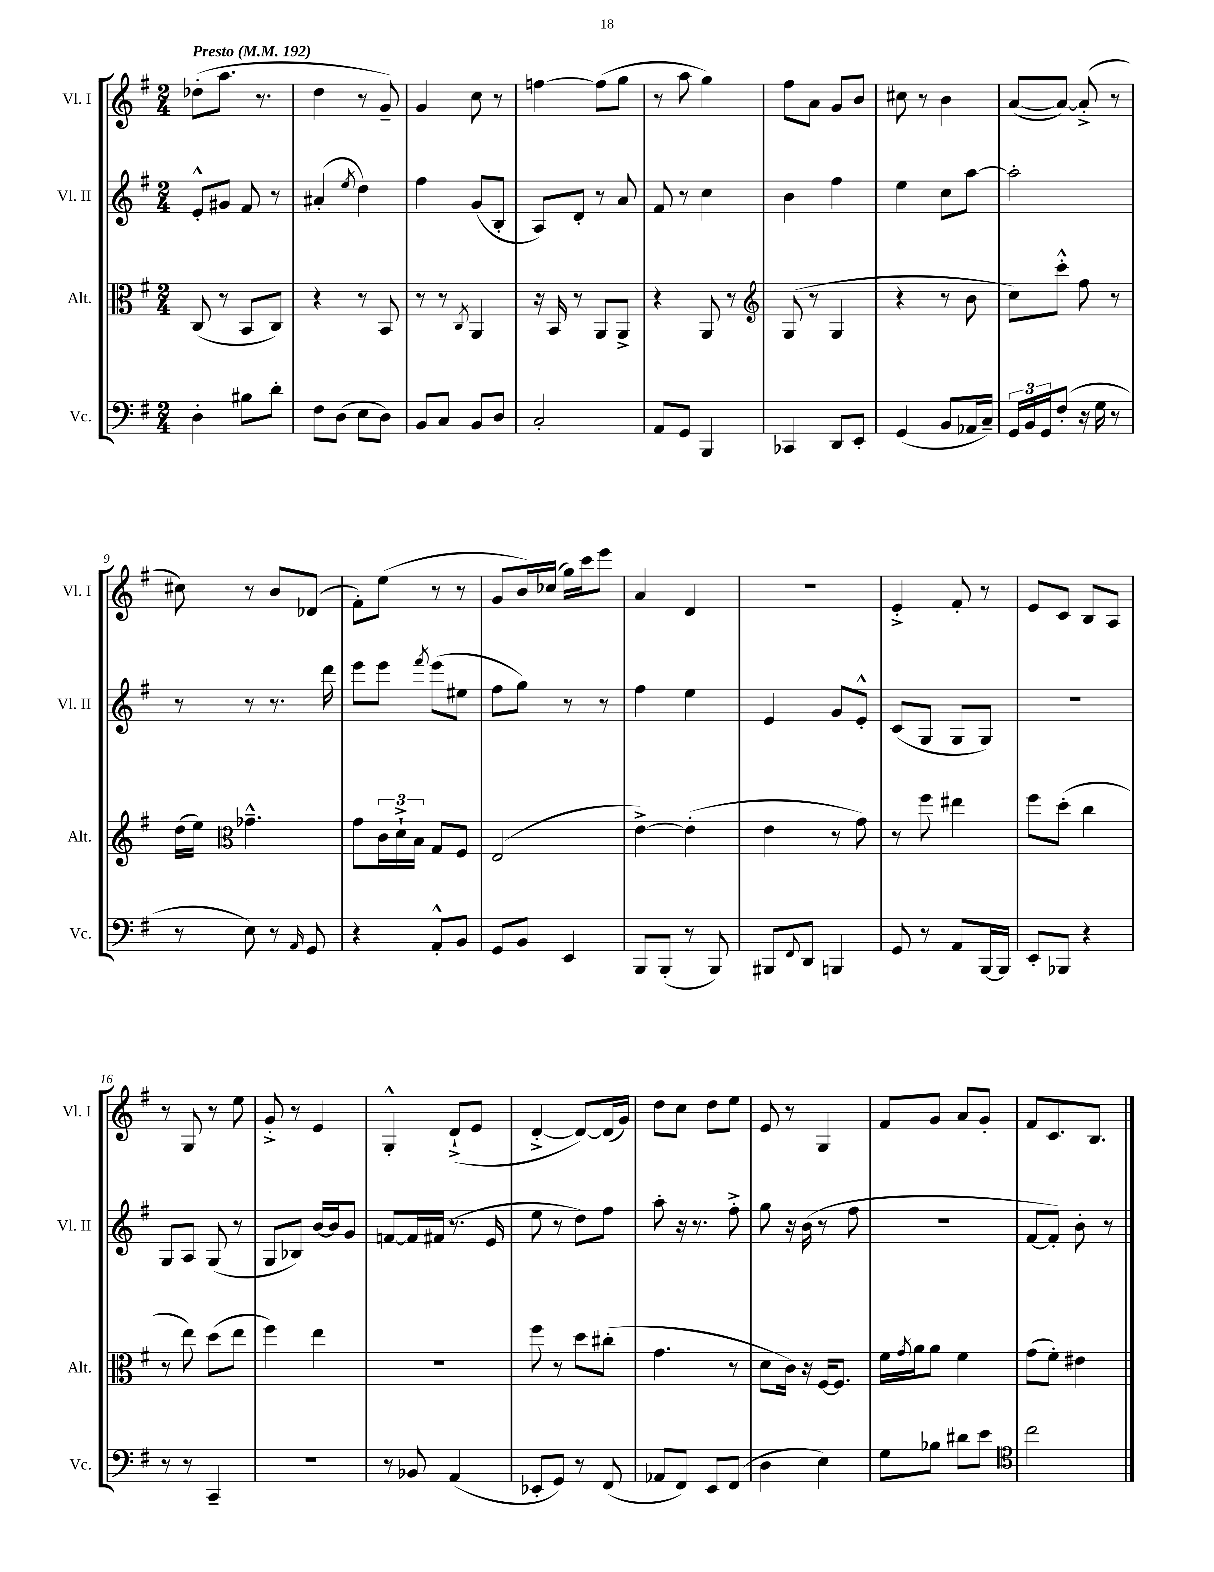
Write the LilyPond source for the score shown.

<<
\new StaffGroup <<
\new Staff = "s0" \with { instrumentName = "Vl. I" shortInstrumentName = "Vl. I" } {
    \clef treble \key g \major \numericTimeSignature \time 2/4 \tempo "Presto" 4 = 192
    des''8-.( a''8. r8. |
    d''4 r8 g'8--) |
    g'4 c''8 r8 |
    f''4~ f''8( g''8 |
    r8 a''8 g''4) |
    fis''8 a'8 g'8 b'8 |
    cis''8 r8 b'4 |
    a'8~( a'8~) a'8-.->( r8 |
    cis''8) r8 b'8 des'8( |
    fis'8-.) e''8( r8 r8 |
    g'8 b'16) ces''16( g''16) c'''16 e'''8 |
    a'4 d'4 |
    r2 |
    e'4-.-> fis'8-. r8 |
    e'8 c'8 b8 a8 |
    r8 g8 r8 e''8 |
    g'8-.-> r8 e'4 |
    g4-.-^ d'8-!->( e'8 |
    d'4~-.-> d'8~) d'16( g'16) |
    d''8 c''8 d''8 e''8 |
    e'8 r8 g4 |
    fis'8 g'8 a'8 g'8-. |
    fis'8 c'8. b8. \bar "|." |
}
\new Staff = "s1" \with { instrumentName = "Vl. II" shortInstrumentName = "Vl. II" } {
    \clef treble \key g \major \numericTimeSignature \time 2/4
    e'8-.-^ gis'8 fis'8 r8 |
    ais'4-.( \acciaccatura { e''8 } d''4) |
    fis''4 g'8( b8-. |
    a8) d'8-. r8 a'8 |
    fis'8 r8 c''4 |
    b'4 fis''4 |
    e''4 c''8 a''8~ |
    a''2-. |
    r8 r8 r8. d'''16 |
    e'''8 e'''8 \acciaccatura { fis'''8 } e'''8( eis''8 |
    fis''8 g''8) r8 r8 |
    fis''4 e''4 |
    e'4 g'8 e'8-.-^ |
    c'8( g8 g8 g8) |
    R2 |
    g8 a8 g8( r8 |
    g8 bes8) b'16~ b'16 g'8 |
    f'8~ f'16 fis'16( r8. e'16 |
    e''8 r8 d''8) fis''8 |
    a''8-. r16 r8. fis''8-.-> |
    g''8 r16 b'16( r8 fis''8 |
    r2 |
    fis'8~ fis'8-.) b'8-. r8 \bar "|." |
}
\new Staff = "s2" \with { instrumentName = "Alt." shortInstrumentName = "Alt." } {
    \clef alto \key g \major \numericTimeSignature \time 2/4
    c8( r8 b,8 c8) |
    r4 r8 b,8 |
    r8 r8 \acciaccatura { c8 } a,4 |
    r16 b,16 r8 a,8 a,8-> |
    r4 a,8 r8 |
    \clef treble g8( r8 g4 |
    r4 r8 b'8 |
    c''8) c'''8-.-^ fis''8 r8 |
    d''16( e''16) \clef alto ges'4.---^ |
    g'8 \tuplet 3/2 { c'16 d'16-!-> b16 } g8 fis8 |
    e2( |
    e'4~->) e'4-.( |
    e'4 r8 g'8) |
    r8 fis''8 eis''4 |
    fis''8 d''8-.( c''4 |
    r8 e''8) d''8( e''8 |
    fis''4) e''4 |
    r2 |
    fis''8 r8 d''8 cis''8-.( |
    g'4. r8 |
    d'8 c'16) r16 fis16~ fis8. |
    fis'16 \acciaccatura { g'8 } a'16 a'8 fis'4 |
    g'8( fis'8-.) eis'4 \bar "|." |
}
\new Staff = "s3" \with { instrumentName = "Vc." shortInstrumentName = "Vc." } {
    \clef bass \key g \major \numericTimeSignature \time 2/4
    d4-. bis8 d'8-. |
    fis8 d8( e8 d8) |
    b,8 c8 b,8 d8 |
    c2-. |
    a,8 g,8 b,,4 |
    ces,4 d,8 e,8-. |
    g,4( b,8 aes,16 c16--) |
    \tuplet 3/2 { g,16 b,16 g,16 } fis8-.( r16 g16 r8 |
    r8 e8) r8 \grace { a,16 } g,8 |
    r4 a,8-.-^ b,8 |
    g,8 b,8 e,4 |
    b,,8 b,,8-.( r8 b,,8) |
    bis,,8 \appoggiatura { fis,8 } d,8 b,,4 |
    g,8 r8 a,8 b,,16~ b,,16 |
    e,8-. bes,,8 r4 |
    r8 r8 c,4-- |
    R2 |
    r8 bes,8 a,4( |
    ees,8-. g,8) r8 fis,8( |
    aes,8 fis,8) e,8 fis,8( |
    d4 e4) |
    g8 bes8 dis'8 e'8 |
    \clef tenor c''2 \bar "|." |
}
>>
>>
